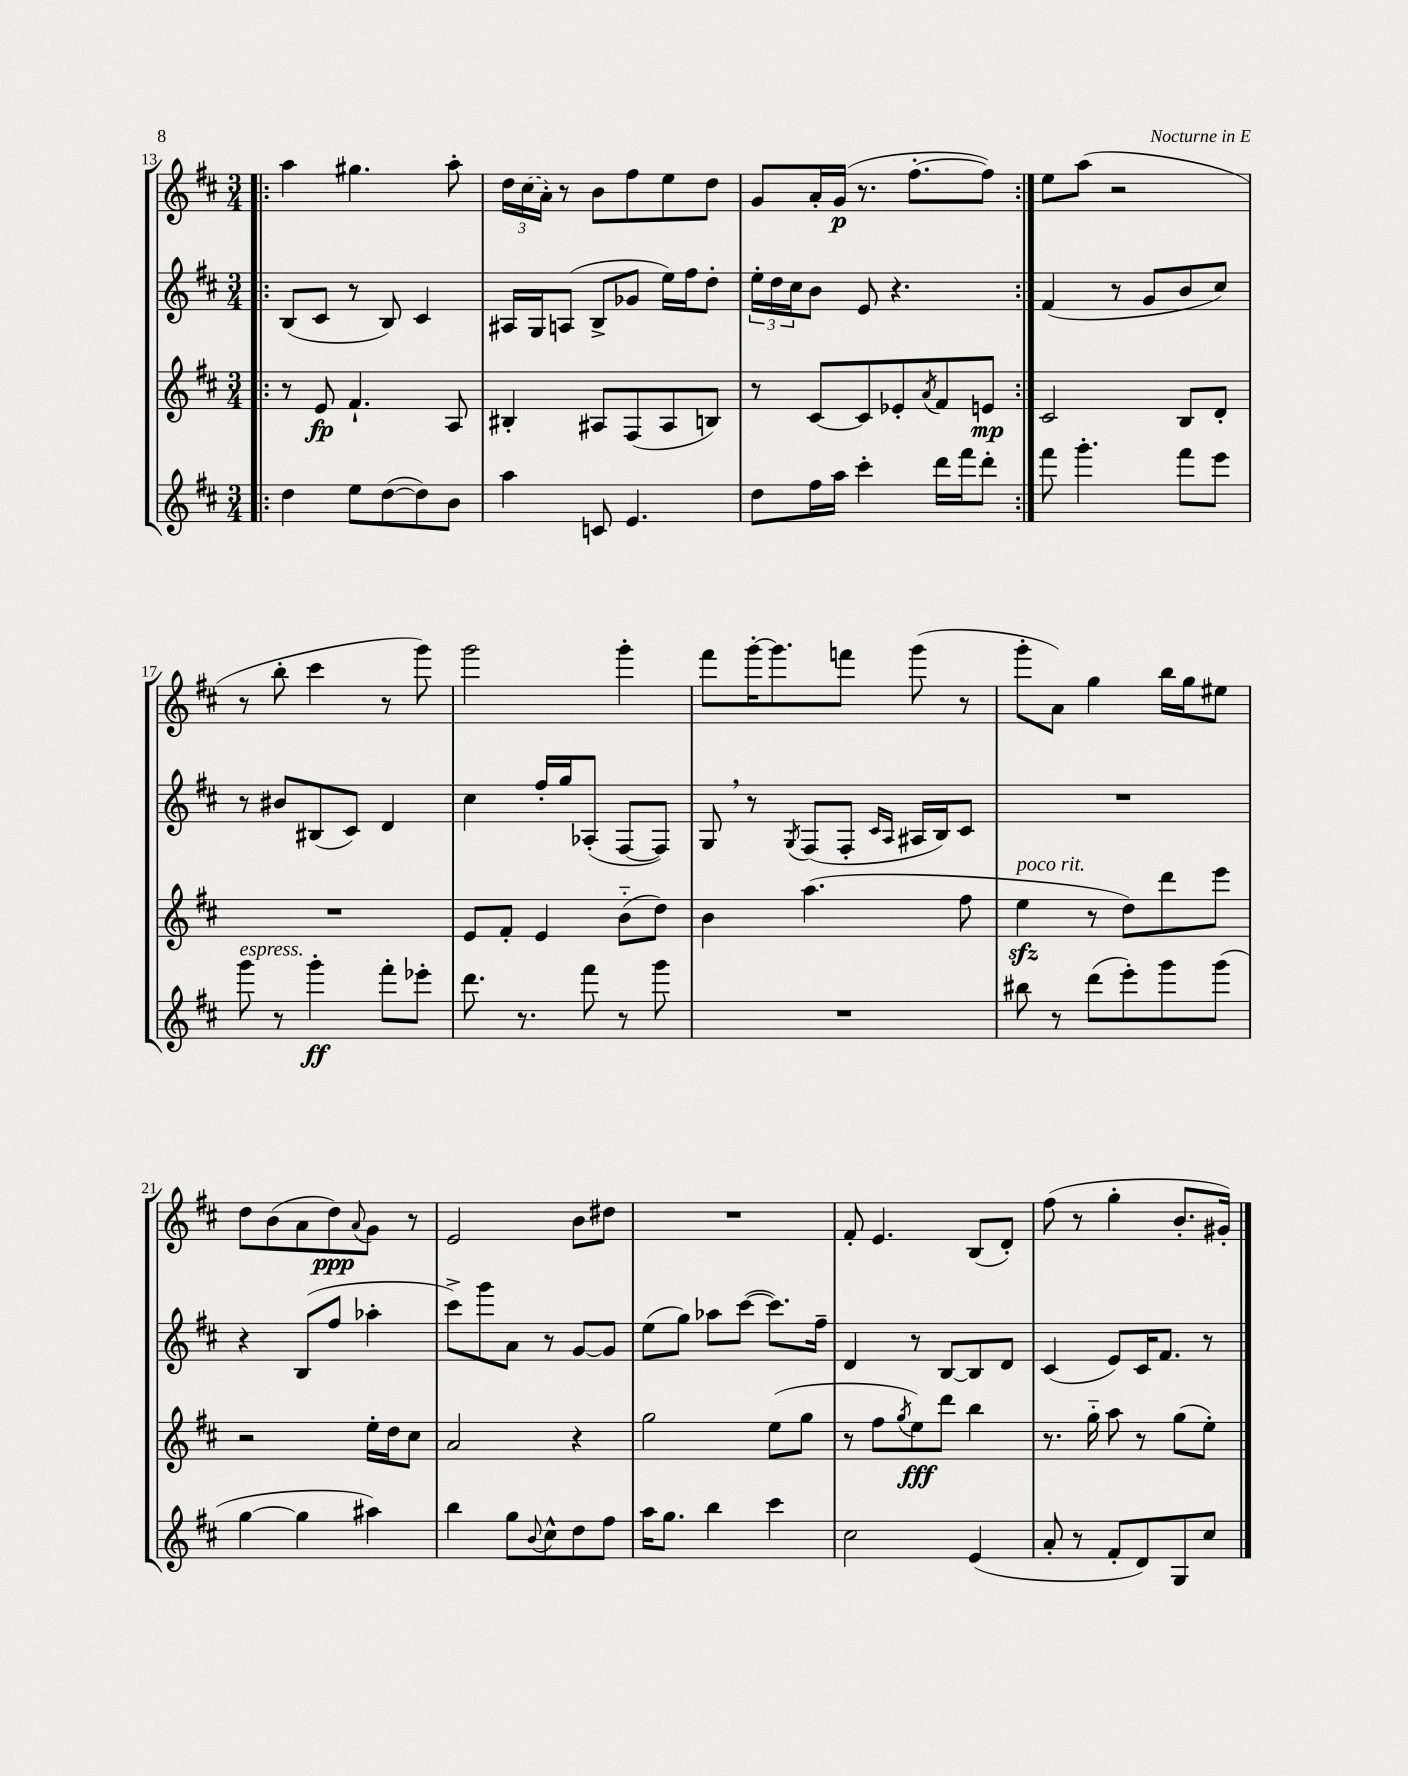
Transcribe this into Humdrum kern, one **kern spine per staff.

**kern	**kern	**kern	**kern
*staff4	*staff3	*staff2	*staff1
*clefG2	*clefG2	*clefG2	*clefG2
*k[f#c#]	*k[f#c#]	*k[f#c#]	*k[f#c#]
*M3/4	*M3/4	*M3/4	*M3/4
=!|:	=!|:	=!|:	=!|:
4dd	8r	(8B	4aa
.	8e	8c#	.
8ee	4.f#`	8r	4.gg#
([8dd	.	8B)	.
8dd])	.	4c#	.
8b	8A	.	8aa'
=	=	=	=
4aa	4B#'	16A#	24dd
.	.	.	(24cc#
.	.	16G	.
.	.	.	24a')
.	.	(8A	8r
8c	8A#	8B^	8b
4.e	(8F#	8g-	8ff#
.	8A#	16ee)	8ee
.	.	16ff#	.
.	8B)	8dd'	8dd
=	=	=	=
8dd	8r	24ee'	8g
.	.	24dd	.
.	.	24cc#	.
16ff#	[8c#	8b	16a'
16aa	.	.	(16g
4ccc#'	8c#]	8e	8.r
.	8e-'	4.r	.
.	.	.	[8.ff#'
.	8qa	.	.
16ddd	8f#	.	.
16fff#	.	.	.
8ddd'	8e	.	8ff#])
=:|!	=:|!	=:|!	=:|!
8fff#	2c#	(4f#	8ee
4.ggg'	.	.	(8aa
.	.	8r	2r
.	.	8g	.
8fff#	8B	8b	.
8eee	8d'	8cc#)	.
=	=	=	=
8ggg	2.r	8r	8r
8r	.	8b#	8bb'
4ggg'	.	(8B#	4ccc#
.	.	8c#)	.
8fff#'	.	4d	8r
8eee-'	.	.	8ggg)
=	=	=	=
8.ddd	8e	4cc#	2ggg
.	8f#'	.	.
8.r	.	.	.
.	4e	16ff#'	.
.	.	16gg	.
8fff#	.	(8A-'	.
8r	(8b'~	[8F#	4ggg'
8ggg	8dd)	8F#])	.
=	=	=	=
2.r	4b	8G	8fff#
.	.	8r	[16ggg'
.	.	.	8.ggg]
.	.	8qG	.
.	(4.aa	(8F#	.
.	.	8F#'	8fff
.	.	16qqc#	.
.	.	16qqA	.
.	.	16A#	(8ggg
.	.	16B)	.
.	8ff#	8c#	8r
=	=	=	=
8bb#	4ee	2.r	8ggg'
8r	.	.	8a)
(8ddd	8r	.	4gg
8eee')	8dd)	.	.
8ggg	8ddd	.	16bb
.	.	.	16gg
(8ggg	8eee	.	8ee#
=	=	=	=
[4gg	2r	4r	8dd
.	.	.	(8b
4gg]	.	(8B	8a
.	.	8ff#	8dd)
.	.	.	8qqa
4aa#)	16ee'	4aa-'	8g
.	16dd	.	.
.	8cc#	.	8r
=	=	=	=
4bb	2a	8ccc#^)	2e
.	.	8ggg	.
8gg	.	8a	.
8qqb	.	.	.
8cc#^^	.	8r	.
8dd	4r	[8g	8b
8ff#	.	8g]	8dd#
=	=	=	=
16aa	2gg	(8ee	2.r
8.gg	.	.	.
.	.	8gg)	.
4bb	.	8aa-	.
.	.	([8ccc#	.
4ccc#	(8ee	8.ccc#])	.
.	8gg	.	.
.	.	16ff#~	.
=	=	=	=
2cc#	8r	4d	8f#'
.	8ff#	.	4.e
.	8qgg	.	.
.	8ee)	8r	.
.	8ddd	[8B	.
(4e	4bb	8B]	(8B
.	.	8d	8d')
=	=	=	=
8a'	8.r	(4c#	(8ff#
8r	.	.	8r
.	16gg'~	.	.
8f#'	8aa	8e)	4gg'
8d)	8r	16c#	.
.	.	8.f#	.
8G	(8gg	.	8.b'
8cc#	8ee')	8r	.
.	.	.	16g#')
==	==	==	==
*-	*-	*-	*-
